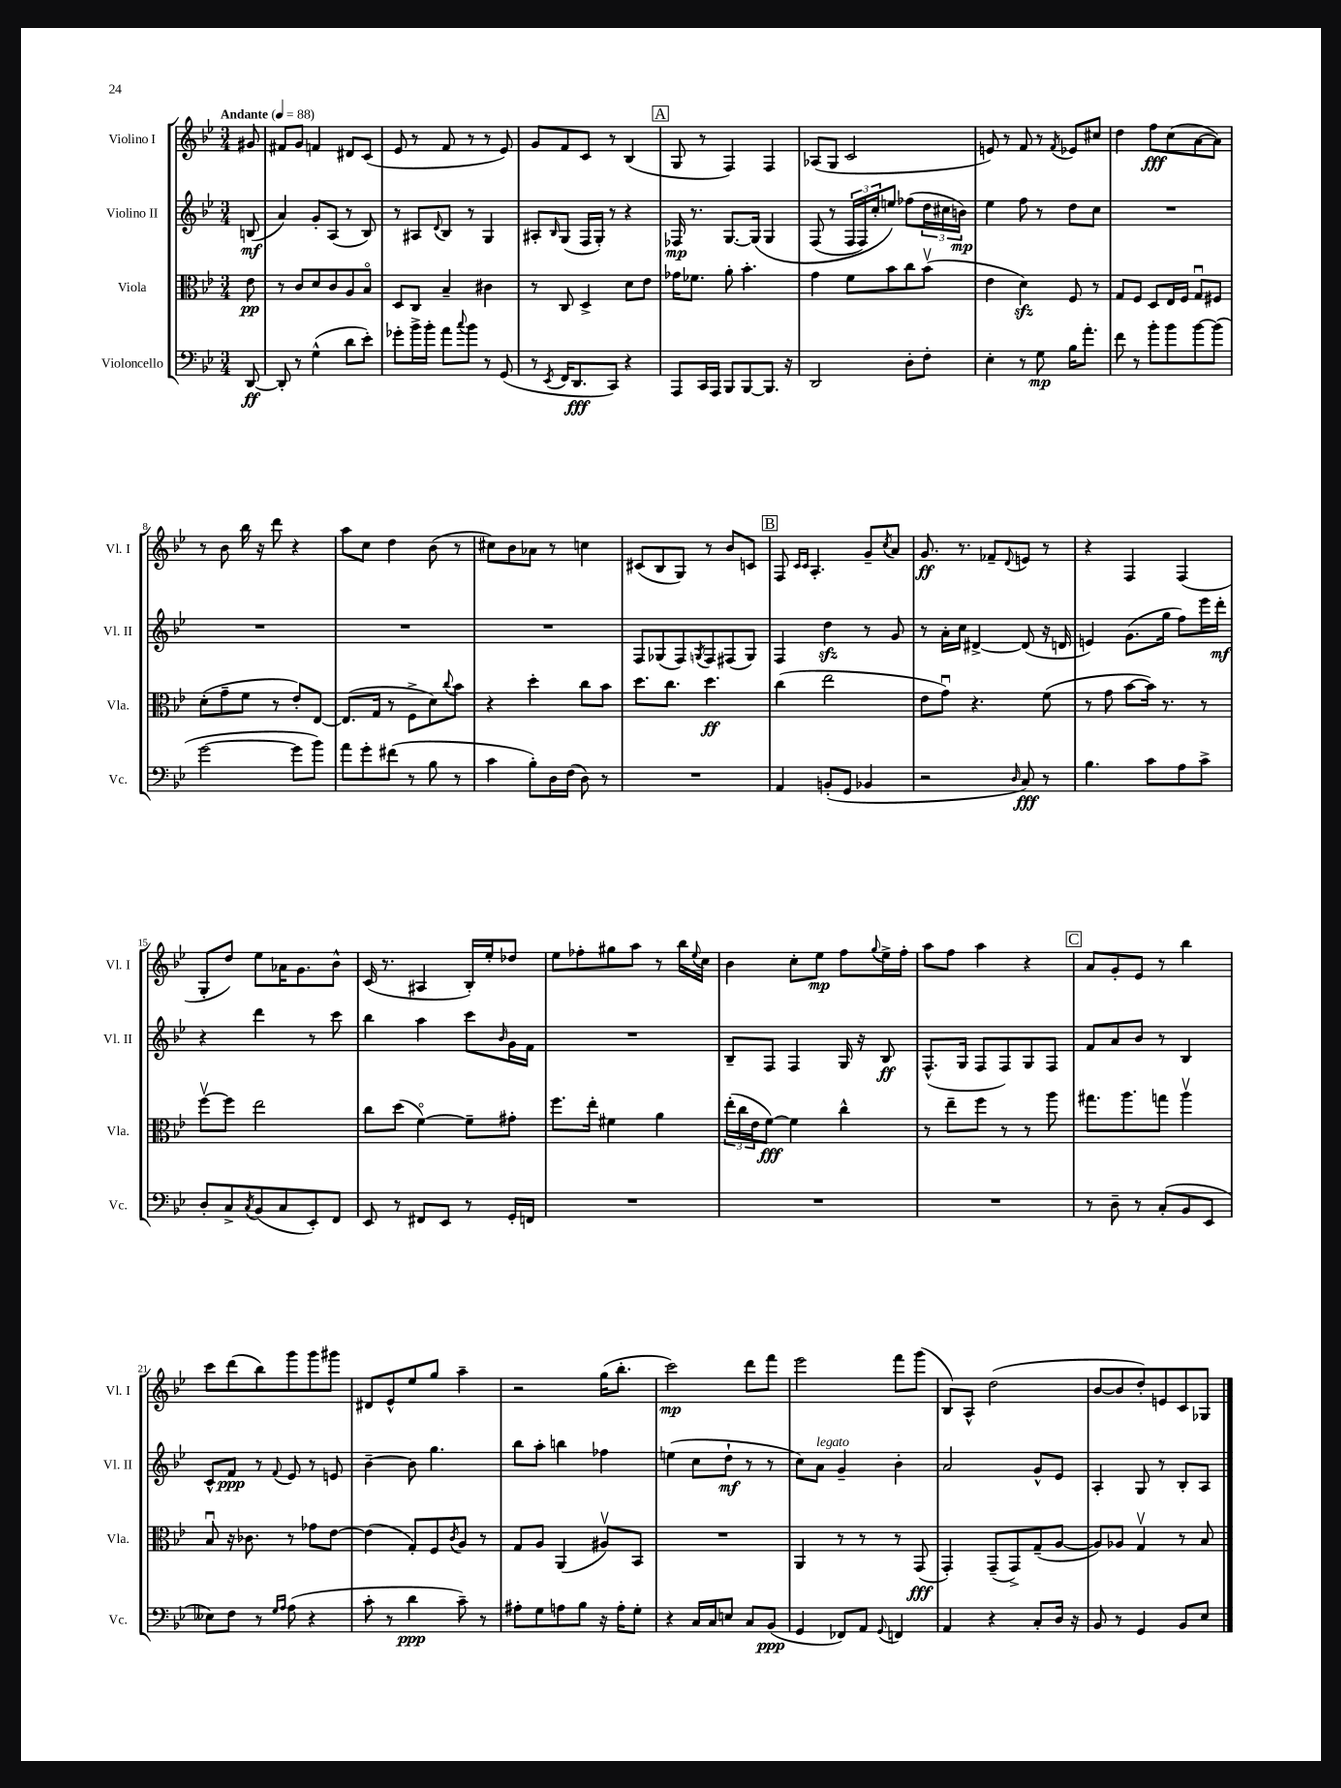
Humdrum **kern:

**kern	**kern	**kern	**kern
*staff4	*staff3	*staff2	*staff1
*clefF4	*clefC3	*clefG2	*clefG2
*k[b-e-]	*k[b-e-]	*k[b-e-]	*k[b-e-]
*M3/4	*M3/4	*M3/4	*M3/4
*MM88	*MM88	*MM88	*MM88
[8DD	8e-	(8B	8g#
=	=	=	=
8DD']	8r	4a)	8f#
8r	8c	.	8g
(4G^^	8d	8g'	4f
.	8c	(8A	.
8d	8A	8r	8d#
8e-')	8B-o	8B-)	(8c
=	=	=	=
8g-'	8D	8r	8e-
16b-^	8C	8A#	8r
16b-'	.	.	.
.	.	8qqd	.
8a	4B-~	8B-	8f
8qqcc	.	.	.
8b-	.	8r	8r
8r	4c#	4G	8r
(8GG	.	.	8e-)
=	=	=	=
8r	8r	8A#'	8g
8qEE-	.	16qqB-	.
16FF	8C	(8G	8f
8.DD	.	.	.
.	4D^	16F	8c
.	.	16G')	.
8CC)	.	8r	8r
4r	8d	4r	(4B-
.	8e-	.	.
=	=	=	=
8AAA	16g-	16F-	8G
.	8.f-	8.r	.
16CC	.	.	8r
16AAA	.	.	.
8BBB-	8a'	[8.G	4F)
[8BBB-	4.b-'	.	.
.	.	&(16G]	.
8.BBB-]	.	4G	4F
16r	.	.	.
=	=	=	=
2DD	4g	(8F	(8A-
.	.	8r	8G
.	8f	24F	2c
.	.	24F)	.
.	.	24cc'	.
.	8b-	8ee&)	.
8D'	8cc	(8ff-	.
8F'	(8b-v	24dd	.
.	.	24cc#	.
.	.	24b)	.
=	=	=	=
4E-'	4e-	4ee-	8e)
.	.	.	8r
8r	4d)	8ff	8f
8G	.	8r	8r
.	.	.	8qf
16B-	8F	8dd	8e-
8.a'	.	.	.
.	8r	8cc	8cc#
=	=	=	=
8f	8G	2.r	4dd
8r	8F	.	.
8b-'	8D	.	8ff
8b-	16E-	.	(8cc
.	16F	.	.
[8b-	8Gu	.	[8a
(8b-]	8F#	.	8a])
=	=	=	=
[2g	(8d'	2.r	8r
.	8g~	.	8b-
.	8f	.	16bb-
.	.	.	16r
.	8r	.	8ddd
8g]	8e-')	.	4r
8b-)	[8E-	.	.
=	=	=	=
8a	(8.E-]	2.r	8aa
8g'	.	.	8cc
.	16G	.	.
(8f#	8r	.	4dd
8r	8F^	.	.
8B-	8d)	.	(8b-
.	8qqcc	.	.
8r	8b-	.	8r
=	=	=	=
4c	4r	2.r	8cc#)
.	.	.	8b-
8B-')	4dd'	.	8a-
16D	.	.	8r
(16F	.	.	.
8D)	8cc	.	4cc
8r	8b-	.	.
=	=	=	=
2.r	8.dd	8F	(8c#
.	.	(8G-	8B-
.	8.cc	.	.
.	.	8F)	8G)
.	.	8qG	.
.	4.dd	8F	8r
.	.	(8F#	8b-
.	.	8G)	8c
=	=	=	=
4AA	(4cc	4F	8F
.	.	.	16qqc
.	.	.	16qqc
.	.	.	4.A'
(8BB'	2ee-	4dd	.
8GG	.	.	.
4BB-	.	8r	8g~
.	.	.	8qcc
.	.	8g	8a
=	=	=	=
2r	8e-	8r	8.g
.	8gu)	16a'	.
.	.	16cc	8.r
.	4.r	[4d#^	.
.	.	.	8f-~
16qqD	.	.	8qqd
8C)	.	(8d#]	8e
8r	(8f	16r	8r
.	.	16d	.
=	=	=	=
4.B-	8r	4e)	4r
.	8g	.	.
.	[8b-	(8.g	4F
8c	16b-])	.	.
.	8.r	16gg	.
8A	.	8ff)	(4F
8c^	8r	16eee-	.
.	.	16ddd'	.
=	=	=	=
8D'	[8ffv	4r	8G'
8C^	8ff]	.	8dd)
8qC	.	.	.
(8BB-	2ee-	4ddd	8ee-
8C	.	.	16a-
.	.	.	8.g
8EE-')	.	8r	.
8FF	.	8ccc	8b-^^
=	=	=	=
8EE-	8cc	4bb-	(16c
.	.	.	8.r
8r	(8dd	.	.
8FF#	[4fo)	4aa	4A#
8EE-	.	.	.
8r	8f~]	8ccc	16B-')
.	.	.	16ee-'
.	.	16qqb-	.
16GG'	8g#'	16g	8dd-
16FF	.	16f	.
=	=	=	=
2.r	8.ff	2.r	8ee-
.	.	.	8ff-'
.	16ee-'	.	.
.	4f#	.	8gg#
.	.	.	8aa
.	4a	.	8r
.	.	.	16bb-
.	.	.	8qqee-
.	.	.	16cc
=	=	=	=
2.r	(24ee-'	8B-~	4b-
.	24cc	.	.
.	24e-	.	.
.	[8f)	8F	.
.	4f]	4F	8cc'
.	.	.	8ee-
.	4cc^^	16G	8ff
.	.	16r	.
.	.	.	8qqgg
.	.	8B-	16ee-^
.	.	.	16ff'
=	=	=	=
2.r	8r	(8.F^^	8aa
.	8ee-~	.	8ff
.	.	16G	.
.	8ff	8F	4aa
.	8r	8F)	.
.	8r	8G	4r
.	8aa	8F	.
=	=	=	=
8r	8.gg#	8f	8a
8D~	.	8a	8g'
.	8.aa	.	.
8r	.	8b-	8e-
(8C'	8gg	8r	8r
8BB-	4aav	4B-	4bb-
8EE-	.	.	.
=	=	=	=
8E--)	8B-u	8c^^	8ccc
8F	16r	8f	(8ddd
.	8.c-	.	.
8r	.	8r	8bb-)
16qqG	.	.	.
16qqA	.	8qqf	.
(8A	8r	8e-	8ggg
4r	8g-	8r	8ggg
.	[8e-	8e	8ggg#
=	=	=	=
8c'	(4e-]	[4b-~	8d#
8r	.	.	8e-^^
4d	8G')	8b-]	8ee-
.	8F	4.gg	8gg
.	8qc	.	.
8c~)	8A	.	4aa~
8r	8r	.	.
=	=	=	=
8A#'	8G	8bb-	2r
8G	8A	8aa'	.
8A	(4AA	4bb	.
8B-	.	.	.
16r	8A#v)	4ff-	(16gg
16A'	.	.	8.bb-'
8G'	8BB-	.	.
=	=	=	=
4r	2.r	(4ee	2ccc)
16C	.	8cc	.
16C	.	.	.
8E	.	8dd`	.
8C	.	8r	8ddd
(8BB-	.	8r	8fff
=	=	=	=
4GG	4AA	8cc)	2eee-
.	.	8a	.
8FF-)	8r	4g~	.
8AA	8r	.	.
8qqGG	.	.	.
4FF	8r	4b-'	8fff
.	(8GG	.	(8ggg
=	=	=	=
4AA	4GG')	2a	8B-)
.	.	.	8A^^
4r	(8GG~	.	(2dd
.	8GG^)	.	.
8C'	(8G~	8g^^	.
16D	[8A	8e-	.
16r	.	.	.
=	=	=	=
8BB-	8A])	4A'	[8b-
8r	8A-	.	8b-]
4GG	4Gv	8G	8dd')
.	.	8r	8e
8BB-	8r	8B-'	8c
8E-	8B-	8A	8G-
==	==	==	==
*-	*-	*-	*-
